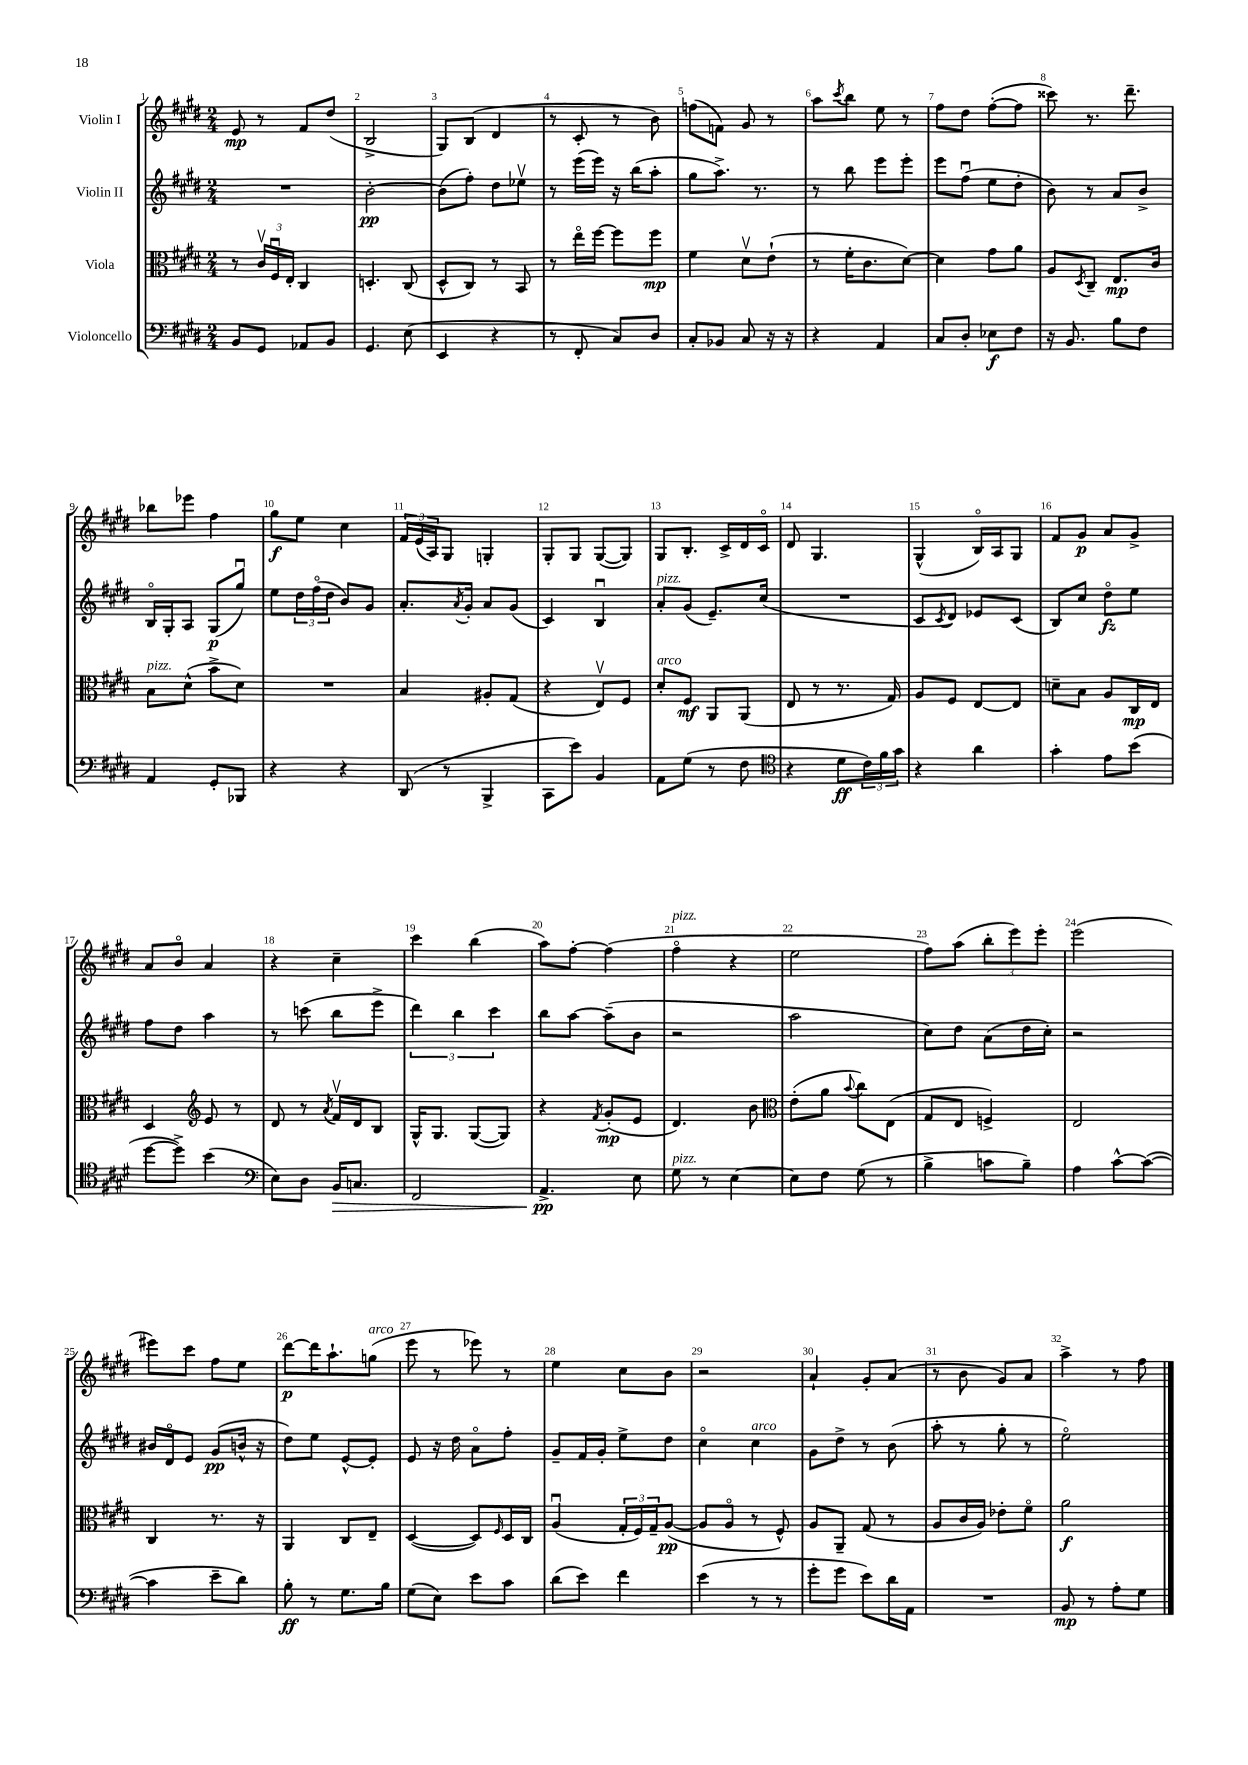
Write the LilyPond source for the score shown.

<<
\new StaffGroup <<
\new Staff = "s0" \with { instrumentName = "Violin I" } {
    \clef treble \key e \major \numericTimeSignature \time 2/4
    e'8\mp r8 fis'8 dis''8( |
    b2-> |
    gis8) b8( dis'4 |
    r8 cis'8-. r8 b'8) |
    f''8( f'8) gis'8 r8 |
    a''8 \acciaccatura { cis'''8 } b''8 e''8 r8 |
    fis''8 dis''8 fis''8~-.( fis''8 |
    cisis'''8) r8. dis'''8.-- |
    bes''8 ees'''8 fis''4 |
    gis''8\f e''8 cis''4 |
    \tuplet 3/2 { fis'16 e'16( a16) } gis8 g4-. |
    gis8-. gis8 gis8~( gis8) |
    gis8 b8.-. cis'16-> dis'16 cis'16\flageolet |
    dis'8 gis4. |
    gis4-^( b16\flageolet) a16 gis8 |
    fis'8 gis'8\p a'8 gis'8-> |
    a'8 b'8\flageolet a'4 |
    r4 cis''4-- |
    cis'''4 b''4( |
    a''8) fis''8~-. fis''4( |
    fis''4\flageolet^\markup { \italic "pizz." } r4 |
    e''2 |
    fis''8) a''8( \tuplet 3/2 { b''8-. e'''8) e'''8-. } |
    e'''2( |
    eis'''8) cis'''8 fis''8 e''8 |
    dis'''8~\p dis'''16 a''8.-! g''8^\markup { \italic "arco" }( |
    e'''8 r8 ees'''8) r8 |
    e''4 cis''8 b'8 |
    r2 |
    a'4-! gis'8-. a'8( |
    r8 b'8 gis'8) a'8 |
    a''4-> r8 fis''8 \bar "|." |
}
\new Staff = "s1" \with { instrumentName = "Violin II" } {
    \clef treble \key e \major \numericTimeSignature \time 2/4
    R2 |
    b'2~-.\pp |
    b'8( fis''8-.) dis''8 ees''8\upbow |
    r8 e'''16( e'''16) r16 b''16( a''8-. |
    gis''8 a''8.->) r8. |
    r8 b''8 e'''8 e'''8-. |
    e'''8 fis''8\downbow( e''8 dis''8-. |
    b'8) r8 a'8 b'8-> |
    b16\flageolet gis16-. a8 gis8\p( gis''8\downbow) |
    e''8 \tuplet 3/2 { dis''16 fis''16\flageolet( dis''16 } b'8) gis'8 |
    a'8.-. \acciaccatura { a'8 } gis'16-. a'8 gis'8( |
    cis'4) b4\downbow |
    a'8-.^\markup { \italic "pizz." } gis'8( e'8.--) cis''16( |
    R2 |
    cis'8 \acciaccatura { cis'8 } dis'8) ees'8 cis'8( |
    b8) cis''8 dis''8\flageolet\fz e''8 |
    fis''8 dis''8 a''4 |
    r8 c'''8( b''8 e'''8-> |
    \tuplet 3/2 { dis'''4) b''4 cis'''4 } |
    b''8 a''8~ a''8--( b'8 |
    r2 |
    a''2 |
    cis''8) dis''8 a'8( dis''16 cis''16-.) |
    r2 |
    bis'16 dis'16\flageolet e'8 gis'8\pp( b'16-^ r16 |
    dis''8) e''8 e'8~-^ e'8-. |
    e'8 r16 dis''16 a'8\flageolet fis''8-. |
    gis'8-- fis'16 gis'16-. e''8-> dis''8 |
    cis''4\flageolet cis''4^\markup { \italic "arco" } |
    gis'8 dis''8-> r8 b'8( |
    a''8-. r8 gis''8-. r8 |
    e''2\flageolet) \bar "|." |
}
\new Staff = "s2" \with { instrumentName = "Viola" } {
    \clef alto \key e \major \numericTimeSignature \time 2/4
    r8 \tuplet 3/2 { cis'16\upbow fis16\downbow e16-. } cis4 |
    d4.-. cis8( |
    dis8-^ cis8) r8 b,8 |
    r8 e''16\flageolet fis''16~ fis''8 fis''8\mp |
    fis'4 dis'8\upbow e'8-!( |
    r8 fis'16-. cis'8. dis'8~) |
    dis'4 gis'8 a'8 |
    a8 \acciaccatura { dis8 } cis8-- e8.\mp cis'16 |
    b8^\markup { \italic "pizz." } dis'8-^( b'8-> dis'8) |
    R2 |
    b4 ais8-. gis8( |
    r4 e8\upbow) fis8 |
    dis'8-.^\markup { \italic "arco" } fis8\mf a,8 a,8( |
    e8 r8 r8. gis16) |
    a8 fis8 e8~ e8 |
    d'8-- b8 a8 cis16\mp e16 |
    dis4 \clef treble e'8 r8 |
    dis'8 r8 \acciaccatura { a'8 } fis'16\upbow dis'16 b8 |
    gis16-^ gis8. gis8~( gis8) |
    r4 \acciaccatura { fis'8 } gis'8-.\mp( e'8 |
    dis'4.) b'8 |
    \clef alto e'8-.( a'8 \appoggiatura { b'8 } cis''8) e8( |
    gis8 e8 f4->) |
    e2 |
    cis4 r8. r16 |
    a,4 cis8 e8-- |
    dis4~( dis8) \grace { fis16 } dis16 cis16 |
    a4\downbow( \tuplet 3/2 { gis16-. fis16) gis16-- } a8~\pp( |
    a8 a8\flageolet r8 fis8-^) |
    a8 a,8-- gis8( r8 |
    a8 cis'16 a16) ees'8-. fis'8\flageolet |
    a'2\f \bar "|." |
}
\new Staff = "s3" \with { instrumentName = "Violoncello" } {
    \clef bass \key e \major \numericTimeSignature \time 2/4
    b,8 gis,8 aes,8 b,8 |
    gis,4. e8( |
    e,4 r4 |
    r8 fis,8-. cis8) dis8 |
    cis8-. bes,8 cis8 r16 r16 |
    r4 a,4 |
    cis8 dis8-. ees8\f fis8 |
    r16 b,8. b8 fis8 |
    a,4 gis,8-. bes,,8 |
    r4 r4 |
    dis,8( r8 b,,4-> |
    cis,8 e'8) b,4 |
    a,8 gis8( r8 fis8 |
    \clef tenor r4 dis'8\ff \tuplet 3/2 { cis'16) fis'16 gis'16 } |
    r4 a'4 |
    gis'4-. e'8 b'8( |
    dis''8~ dis''8->) b'4( |
    \clef bass e8) dis8 b,16\> c8. |
    fis,2 |
    a,4.->\pp\! e8 |
    gis8^\markup { \italic "pizz." } r8 e4~ |
    e8 fis8 gis8( r8 |
    b4-> c'8 b8--) |
    a4 cis'8~-^ cis'8~( |
    cis'4 e'8-- dis'8) |
    b8-.\ff r8 gis8. b16 |
    gis8( e8) e'8 cis'8 |
    dis'8( e'8) fis'4 |
    e'4( r8 r8 |
    gis'8-. gis'8 e'8) dis'16 a,16 |
    R2 |
    b,8\mp r8 a8-. gis8 \bar "|." |
}
>>
>>
\layout { \context { \Score \override BarNumber.break-visibility = ##(#f #t #t) barNumberVisibility = #all-bar-numbers-visible } }
